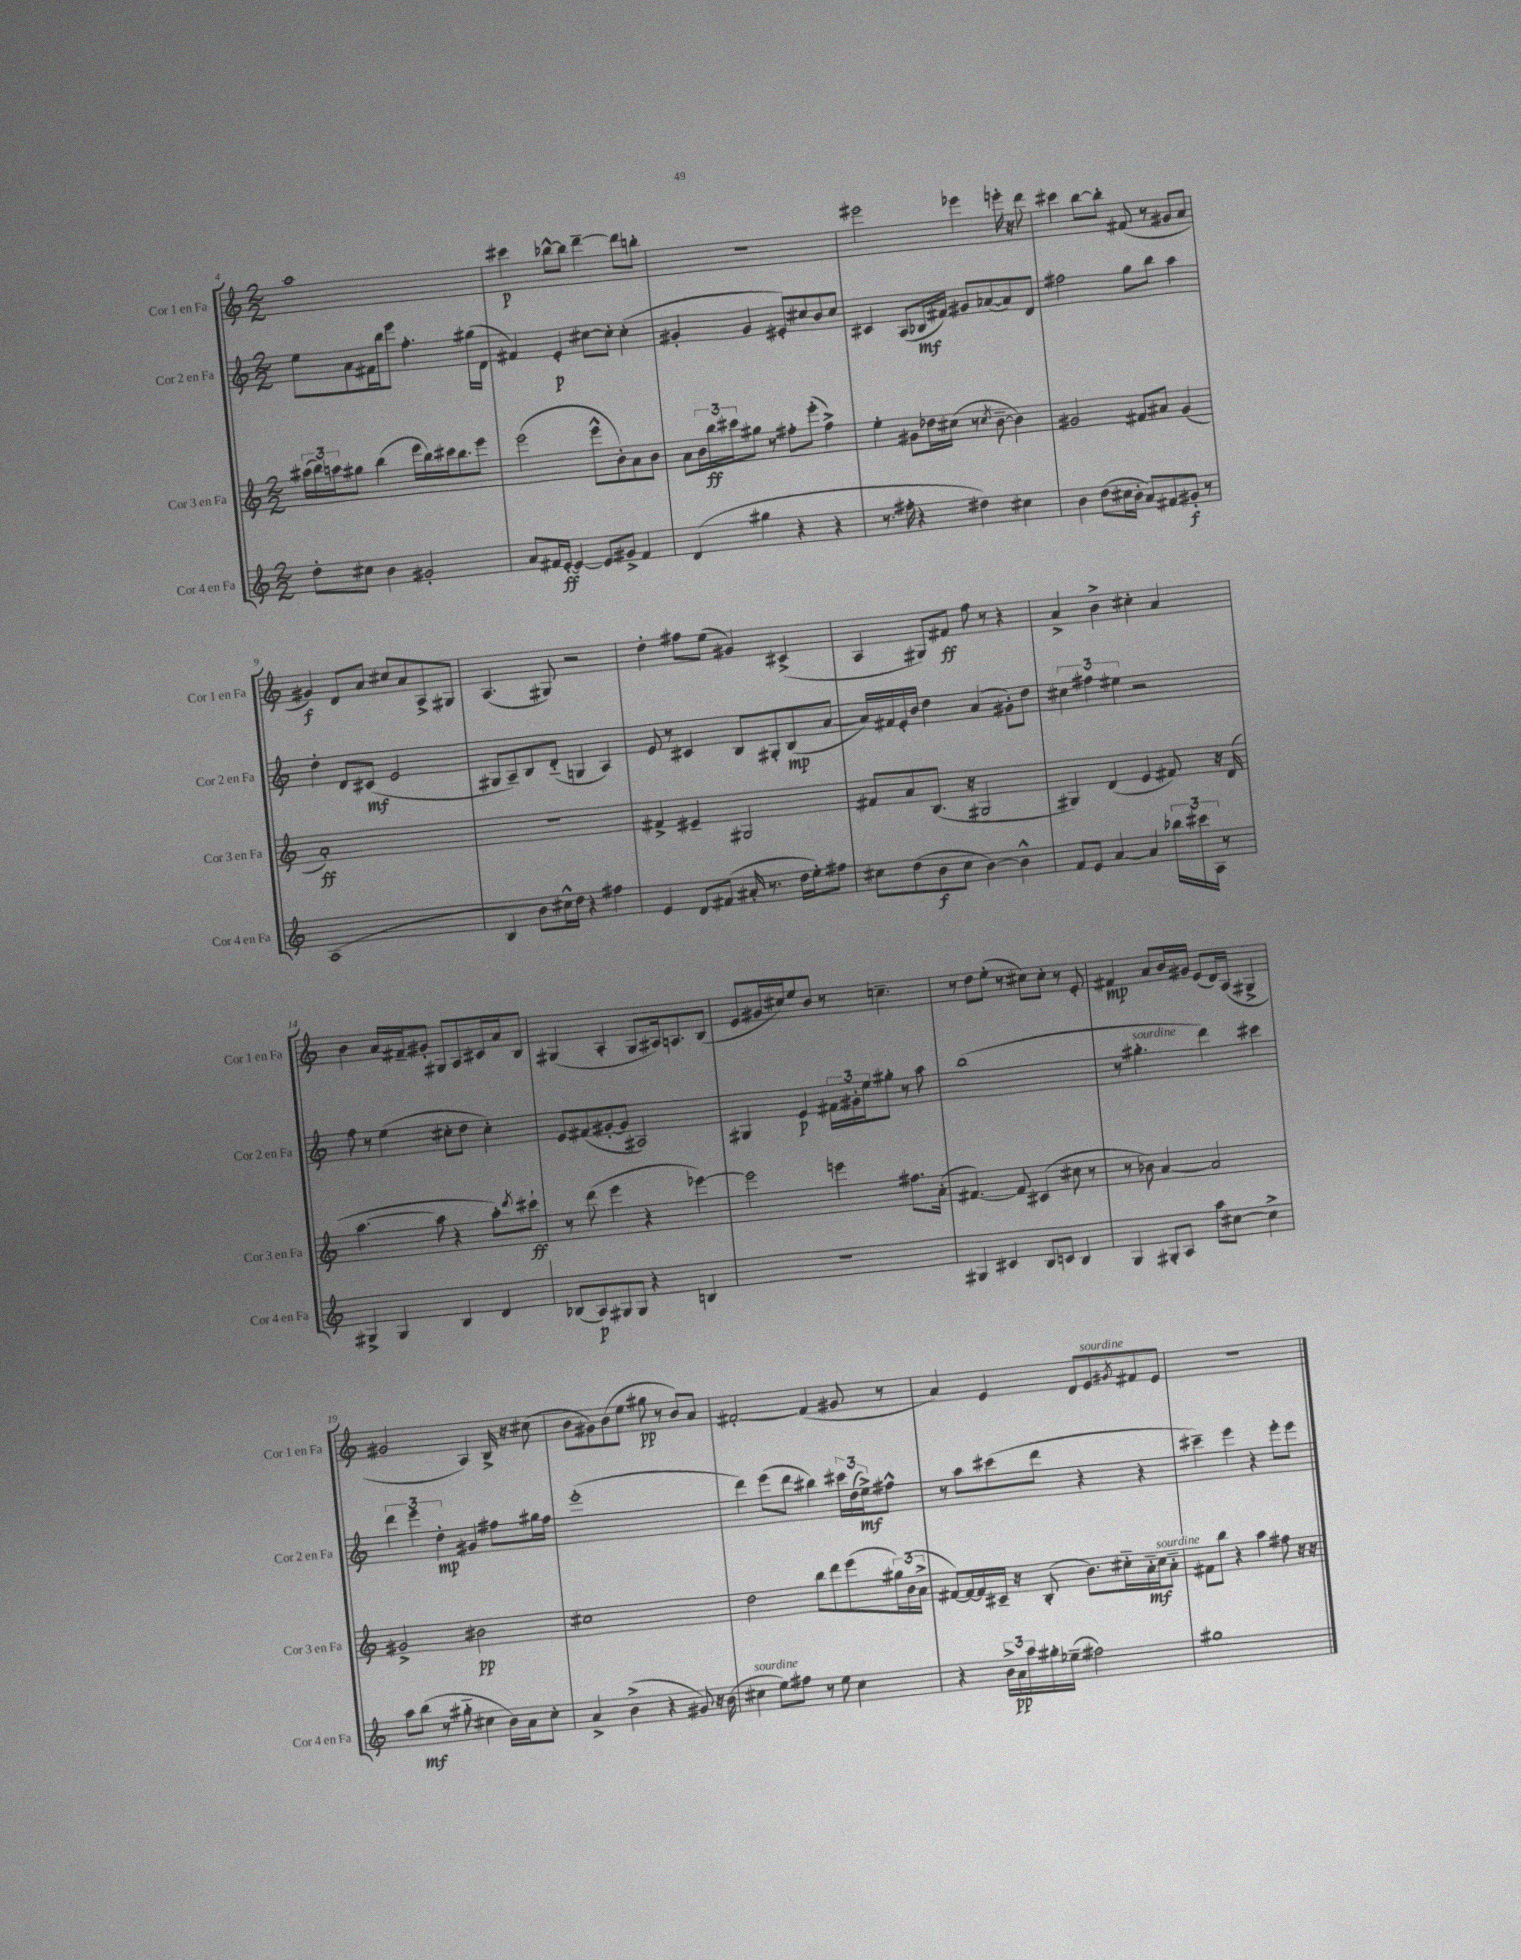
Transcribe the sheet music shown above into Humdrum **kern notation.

**kern	**kern	**kern	**kern
*staff4	*staff3	*staff2	*staff1
*clefG2	*clefG2	*clefG2	*clefG2
*k[]	*k[]	*k[]	*k[]
*M2/2	*M2/2	*M2/2	*M2/2
8dd'\L	(24aa#\LL	8ee\L	1aa
.	24bb\)	.	.
.	24aa\J	.	.
8cc#\J	8gg#\J	8a\	.
4b\	(4bb\	16f#\L	.
.	.	16bb\J	.
.	.	8eee\J	.
2g#'/	16eee\LL	4.ff'\	.
.	16bb\)	.	.
.	16ccc#\J	.	.
.	8.bb\	.	.
.	8eee\J	(16gg#\LL	.
.	.	16d\JJ	.
=	=	=	=
8a/L	(2eee\	4f#/)	4ccc#\
16f#/L	.	.	.
[16e'/JJ	.	.	.
4e/_	.	4e'/	[8bb-^^\L
.	.	.	8bb-\]J
8e/]L	8eee^^\L	[8cc#\L	[4ddd~\
8g#^/J	8b'\)	8cc#'\]J	.
4f#/	8a\	(4cc#'\	8ddd\]L
.	8b\J	.	8bb'\J
=	=	=	=
(4d/	8a\L	4g#'/	1r
.	24b\L	.	.
.	24bb\	.	.
.	24ccc#\J	.	.
4gg#\	8gg#\J	4g#/	.
.	8r	.	.
4r	8ff#'\L	8e#'/L)	.
.	(8eee'\J	8cc#/	.
4r	4ff#^\)	8b/	.
.	.	8cc#/J	.
=	=	=	=
8.r	4ee'\	4c#/	2eee#\
16ff#'\	.	.	.
4r	8g#\L	(8A/L	.
.	16dd-\L	16B-/L	.
.	(16cc#\JJ	16f#/JJ)	.
4dd#\)	8r	8g#/L	4eee-\
.	8qcc#/	.	.
.	[8b~\	([8a-/	.
4cc#\	4b\])	8a-/])	16eee'\
.	.	.	16r
.	.	8d/J	8ddd\
=	=	=	=
4b\	2g#/	2ff#\	4ccc#\
(8dd\L	.	.	[8bb\L
16cc#\L	.	.	8bb'\]J
16b'\JJ	.	.	.
8a/L)	8f#/L	8gg\L	(8f#/
8f#/	8a#/J	8bb\J	8r
8g#'/J	(4g#/	4aa\	8g#/L
8r	.	.	8a/J
=	=	=	=
(1A	1a')	4dd'\	4g#/)
.	.	8d/L	8d/L
.	.	(8c#/J	8a/J
.	.	2e/	8cc#/L
.	.	.	8a/
.	.	.	8A^/
.	.	.	8G#/J
=	=	=	=
4B/	1r	8G#/L	(4.A/
.	.	8A~/)	.
8b\L)	.	8B/	.
16cc#^^\L	.	(8d'~/J	8G#/)
16dd\JJ	.	.	.
4r	.	4G/	2r
4ff#\	.	4A/)	.
=	=	=	=
4e/	4f#^/	8e/	4dd'\
.	.	8r	.
8d/L	4e#~/	4c#/	8ff#\L
(8f#/J	.	.	(8ee\J
16a#'/	2G#/	8B/L	4g#/)
8.r	.	.	.
.	.	8G#'/	.
16dd\LL	.	(8B/	(4c#^/
16ee'\J)	.	.	.
8ff#\J	.	[8a/J	.
=	=	=	=
8cc#\L	8f#/L	16a/]LL)	4A/
.	.	16f#/	.
(8dd\	8a/	16e'/	.
.	.	16b/JJ	.
8b\	(8.B/J	4dd\	8G#/L)
8cc#\J	.	.	8f#/J
.	16r	.	.
[4b\)	2G#/	(4a/	8ff\
.	.	.	8r
4b^^\]	.	8g#'\L)	4r
.	.	8dd\J	.
=	=	=	=
8f/L	4G#/)	6cc#\	4a^/
8e/J	.	.	.
.	.	6ff#\	.
[4a/	(4d/	.	4b^\
.	.	6ee#\	.
4a/]	4e/	2r	4cc#'\
24bb-\LL	8f#/)	.	4a/
24ccc#\	.	.	.
24A\JJ	.	.	.
8r	16r	.	.
.	(16d/	.	.
=	=	=	=
4G#^/	[4.aa\	8ff\	4b\
.	.	8r	.
4G#/	.	(4ee\	16a/LL
.	.	.	16f#~/J
.	8aa\]	.	8g#'/J
4B/	4r	8cc#'\L	8G#/L
.	.	8dd\J	8A/
4d/	8aa'\L)	4cc#'\)	16c#/L
.	.	.	16a/J
.	8qddd/	.	.
.	8ccc#`\J	.	8B/J
=	=	=	=
(8B-/L	8r	8e/L	(4G#/
8A/)	(8ddd\	(8f#/	.
8G#/	4eee\	[8g#'/	4A'/
8G#/J	.	8g#/]J	.
4r	4r	2A#/)	8G#/L
.	.	.	16A#/k)
.	.	.	8.A/
4B/	[4eee-\)	.	.
.	.	.	(8B/J
=	=	=	=
1r	2eee-\]	4G#/	8e/L
.	.	.	16g#/L
.	.	.	16cc#/J)
.	.	4e/	8ee/
.	.	.	8b/J
.	4eee\	24f#\LL	8r
.	.	24g#'\	.
.	.	24ee\J	.
.	.	8gg#'\J	4.cc~\
.	8.ff#\L	8r	.
.	.	8aa\	.
.	(16a'\Jk	.	.
=	=	=	=
4G#/	[4.f#/)	(1bb	8r
.	.	.	8dd\L
4c#/	.	.	(8ee'\J
.	8f#/]	.	8r
8B/L	(4c#/	.	8cc#\L)
8c/J	.	.	8cc#'\J
4B/	8cc#\	.	8r
.	8r	.	8e'/
=	=	=	=
4G/	8r	8r	4f#/
.	8b-\)	4.gg#'\	.
8G#'/L	[4a/	.	8a/L
8A/J	.	.	16b/L
.	.	.	16g#/JJ
8aa\L	2a/]	4ddd\)	(8e/L
[8cc#\J	.	.	16d/L)
.	.	.	(16A/JJ
4cc#^\]	.	4ccc#\	4G#^/
=	=	=	=
8aa\L	2g#^/	6ddd\	2g#/
(8bb\J	.	.	.
.	.	6eee\	.
8r	.	.	.
.	.	6dd'\	.
8gg#'~\	.	.	.
4cc#\	2b#\	4g#/	4A/)
16b\LL)	.	8ff#\L	16B^/
16a\J	.	.	16r
8cc#'\J	.	16gg#\L	(8cc#\
.	.	16ff#\JJ	.
=	=	=	=
4a^/	1cc#	(1eee'	8b\L
.	.	.	8g#\)
(4b^\	.	.	(8b\
.	.	.	8ee\J
4r	.	.	8gg#\
.	.	.	8r
8g#/)	.	.	8b/L)
16r	.	.	8a/J
(16b\	.	.	.
=	=	=	=
4cc#\	2dd\	4ddd\)	[2f#'/
8ee\L)	.	(8eee\L	.
8ff#\J	.	8ddd\J	.
8r	8bb\L	4bb#\)	(4f#/]
8ee\	8ddd\	.	.
4cc#\	(8eee\	24ccc#\LL	8g#/
.	.	(24dd\	.
.	.	24ee^\J)	.
.	24gg#\L)	8ff#^^\J	8r
.	(24b\	.	.
.	24a^\JJ	.	.
=	=	=	=
4r	[8f#/L)	8r	4a/)
.	16f#/_L	8aa\L	.
.	16f#/]	.	.
24b^\LL	16c#~/JJ	(8ccc#\	4e/
24a\	.	.	.
.	16r	.	.
24aa\	.	.	.
16gg#'\	(8B'/	8ddd\J	.
(16ee-~\JJ	.	.	.
2ff#\)	8.b\L)	4r	8d/L
.	.	.	8e/
.	16cc#'~\L	.	.
.	.	.	8qg#/
.	16a'~\	4r	8f#/
.	16cc#\J	.	.
.	8a'~\J	.	8e/J
=	=	=	=
1gg#	8f#\L	4ccc#~\)	1r
.	8bb\J	.	.
.	4r	4eee\	.
.	4aa\	4r	.
.	8ff#\	8eee'\L	.
.	16r	8eee\J	.
.	16r	.	.
==	==	==	==
*-	*-	*-	*-
